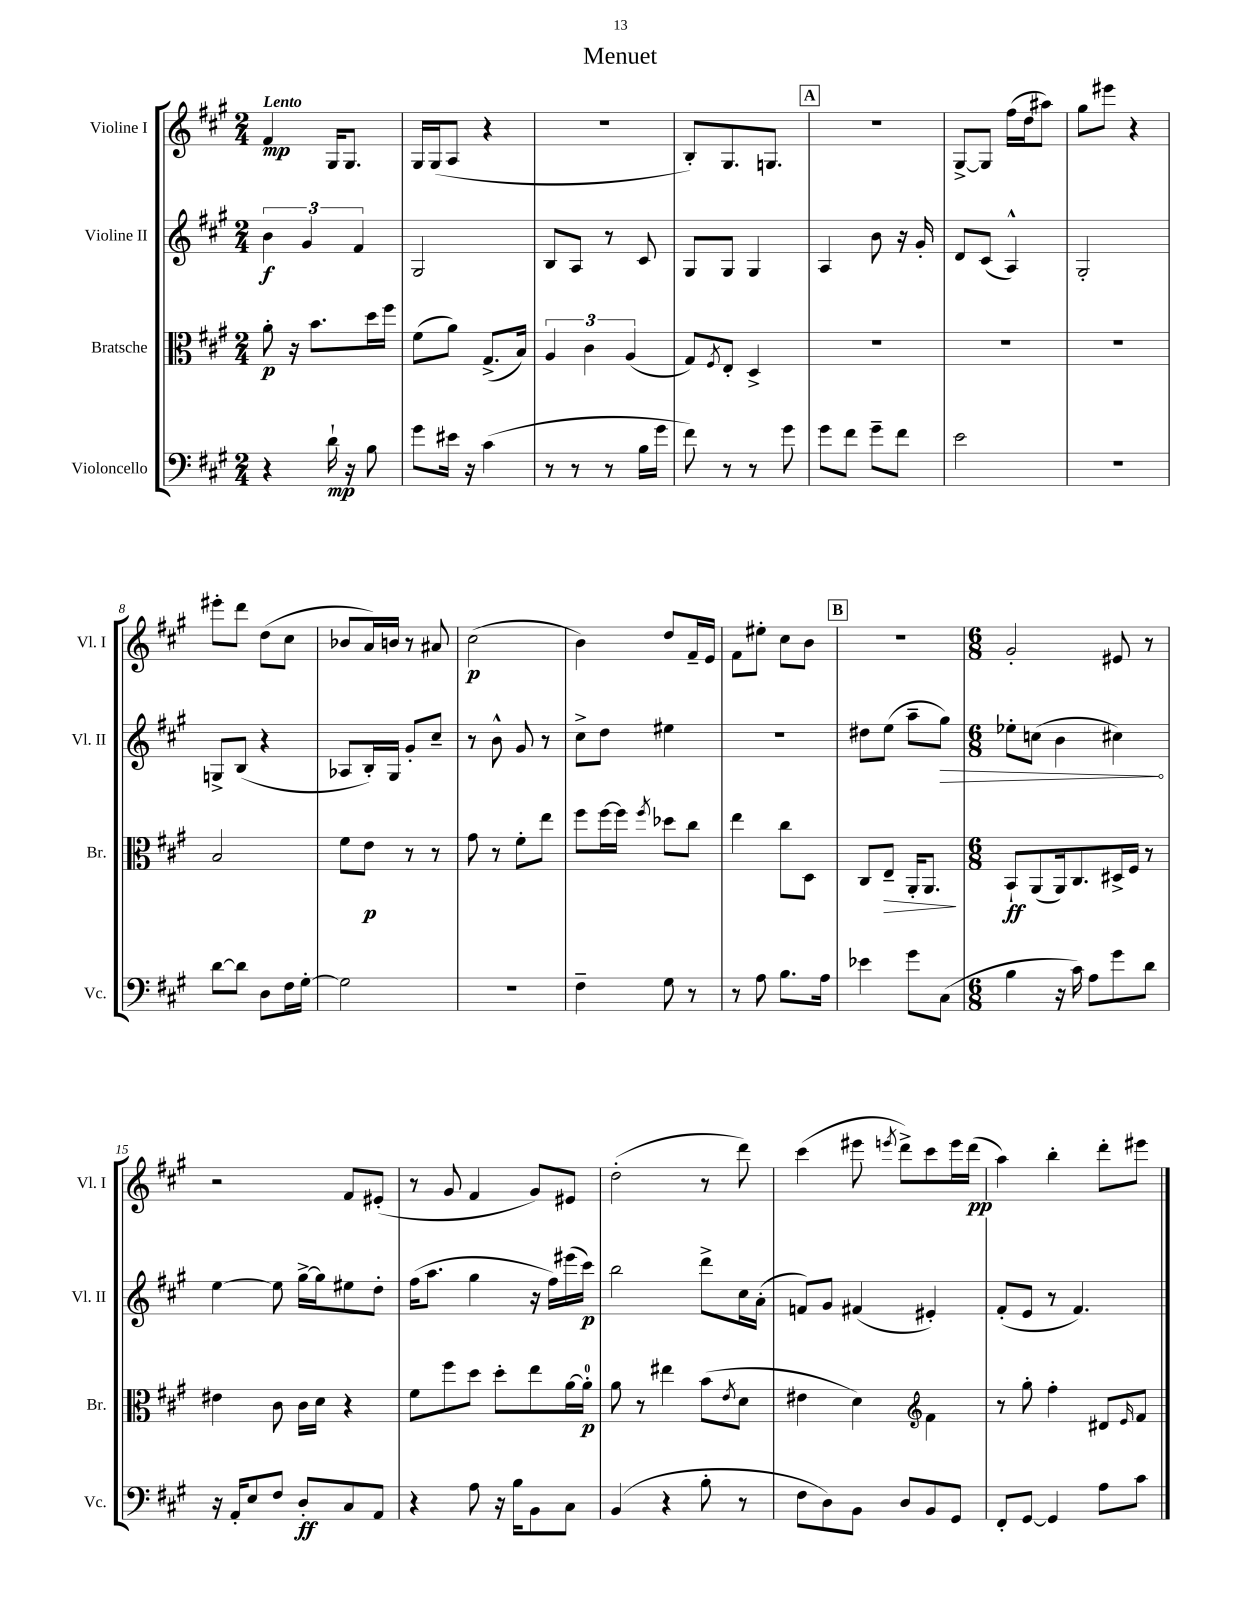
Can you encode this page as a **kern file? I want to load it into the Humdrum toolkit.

**kern	**kern	**kern	**kern
*staff4	*staff3	*staff2	*staff1
*clefF4	*clefC3	*clefG2	*clefG2
*k[f#c#g#]	*k[f#c#g#]	*k[f#c#g#]	*k[f#c#g#]
*M2/4	*M2/4	*M2/4	*M2/4
4r	8a'	6b	4f#
.	16r	.	.
.	.	6g#	.
.	8.b	.	.
16d`	.	.	16G#
16r	.	.	8.G#
.	.	6f#	.
8B	16dd	.	.
.	16ff#	.	.
=	=	=	=
8g#	(8f#	2G#	16G#
.	.	.	(16G#
16e#	8a)	.	8A
16r	.	.	.
(4c#	(8.G#^	.	4r
.	16B)	.	.
=	=	=	=
8r	6A	8B	2r
8r	.	8A	.
.	6c#	.	.
8r	.	8r	.
.	(6A	.	.
16B	.	8c#	.
16g#	.	.	.
=	=	=	=
8f#)	8G#)	8G#	8B')
.	8qF#	.	.
8r	8E'	8G#	8.G#
8r	4D^	4G#	.
.	.	.	8.G
8g#	.	.	.
=	=	=	=
8g#	2r	4A	2r
8f#	.	.	.
8g#~	.	8b	.
8f#	.	16r	.
.	.	16g#'	.
=	=	=	=
2e	2r	8d	[8G#^
.	.	(8c#	8G#]
.	.	4A^^)	(16ff#
.	.	.	16dd
.	.	.	8aa#)
=	=	=	=
2r	2r	2G#'	8gg#
.	.	.	8eee#
.	.	.	4r
=	=	=	=
[8d	2B	8G^	8eee#'
8d]	.	(8B	8ddd
8D	.	4r	(8dd
16F#	.	.	8cc#
[16G#'	.	.	.
=	=	=	=
2G#]	8f#	8A-	8b-
.	8e	16B')	16a)
.	.	16G#	16b
.	8r	8g#'	8r
.	8r	8cc#~	8a#
=	=	=	=
2r	8g#	8r	(2cc#
.	8r	8b^^	.
.	8f#'	8g#	.
.	8ee	8r	.
=	=	=	=
4F#~	8ff#	8cc#^	4b)
.	[16ff#	8dd	.
.	16ff#]	.	.
.	8qff#	.	.
8G#	8dd-	4ee#	8dd
8r	8cc#	.	16f#~
.	.	.	16e
=	=	=	=
8r	4ee	2r	8f#
8A	.	.	8ee#'
8.B	8cc#	.	8cc#
.	8D	.	8b
16A	.	.	.
=	=	=	=
4e-	8C#	8dd#	2r
.	8E~	(8ee	.
8g#	16AA'	8aa~	.
.	8.AA	.	.
(8C#	.	8gg#)	.
=	=	=	=
*M6/8	*M6/8	*M6/8	*M6/8
4B	8BB`	8ee-'	2g#'
.	(8AA	(8cc	.
16r	16AA)	4b	.
16c#)	8.C#	.	.
8A	.	.	.
8g#	16D#^	4cc#)	8e#
.	16F#	.	.
8d	8r	.	8r
=	=	=	=
16r	4e#	[4ee	2r
16AA'	.	.	.
8E	.	.	.
8F#	8c#	8ee]	.
8D'	16c#	[16gg#^	.
.	16d	16gg#]	.
8C#	4r	8ee#	8f#
8AA	.	8dd'	(8e#'
=	=	=	=
4r	8f#	(16ff#	8r
.	.	8.aa	.
.	8ff#	.	8g#
8A	8dd	4gg#	4f#
16r	8dd'	.	.
16B	.	.	.
8BB	8ee	16r	8g#)
.	.	16ff#)	.
8C#	[16a	(16eee#	8e#
.	16a']	16ccc#)	.
=	=	=	=
(4BB	8a	2bb	(2dd'
.	8r	.	.
4r	4ee#	.	.
8B'	(8b	8ddd^	8r
.	8qe	.	.
8r	8d	16cc#	8ddd)
.	.	(16a'	.
=	=	=	=
8F#	4e#	8f)	(4ccc#
8D)	.	8g#	.
8BB	4d)	(4f#	8eee#
.	.	.	8qeee
8D	.	.	8ddd^)
8BB	4f#	4e#')	8ccc#
8GG#	.	.	16eee
.	.	.	(16ddd
=	=	=	=
*	*clefG2	*	*
8FF#'	8r	(8f#'	4aa)
[8GG#	8gg#'	8e	.
4GG#]	4ff#'	8r	4bb'
.	.	4.f#)	.
8A	8d#	.	8ddd'
.	16qqe	.	.
8c#	8f#	.	8eee#
==	==	==	==
*-	*-	*-	*-
